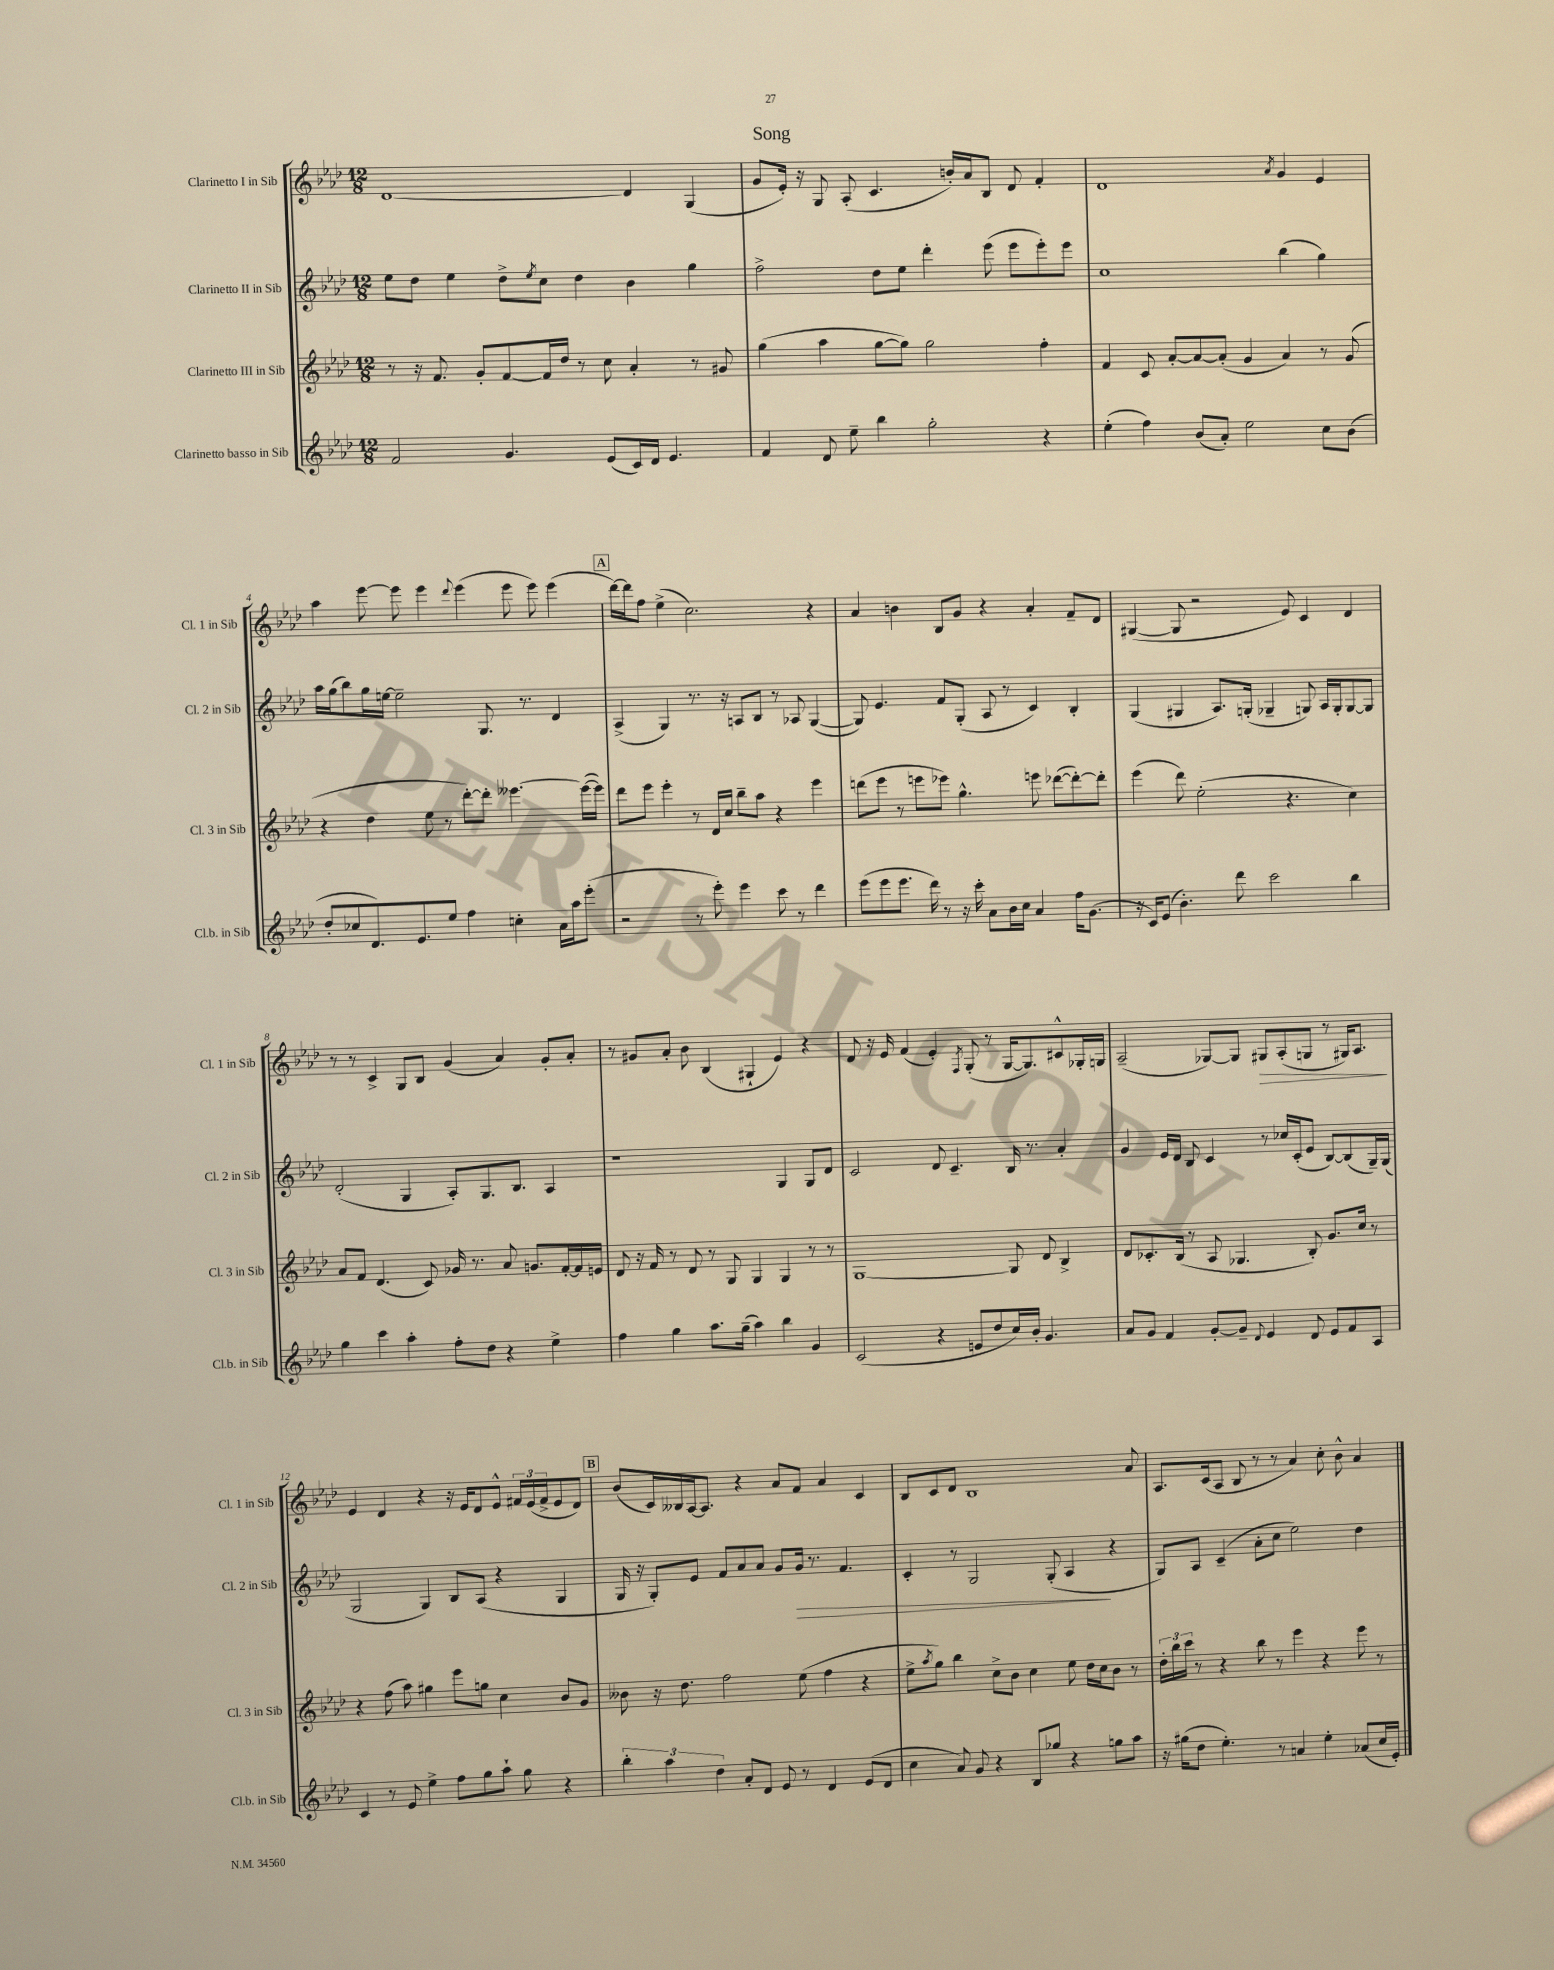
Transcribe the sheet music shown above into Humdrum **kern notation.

**kern	**kern	**kern	**kern
*staff4	*staff3	*staff2	*staff1
*clefG2	*clefG2	*clefG2	*clefG2
*k[b-e-a-d-]	*k[b-e-a-d-]	*k[b-e-a-d-]	*k[b-e-a-d-]
*M12/8	*M12/8	*M12/8	*M12/8
2f	8r	8ee-	[1d-
.	16r	8dd-	.
.	8.f	.	.
.	.	4ee-	.
.	8g'	.	.
4.g	[8f	8dd-^	.
.	.	8qee-	.
.	16f]	8cc	.
.	16dd-	.	.
.	8r	4dd-	.
(8e-	8cc	.	.
16c)	4a-'	4b-	4d-]
16d-	.	.	.
4.e-	.	.	.
.	8r	4gg	(4G
.	8g#	.	.
=	=	=	=
4f	(4gg	2ff^	8g
.	.	.	16e-')
.	.	.	16r
8d-	4aa-	.	8G
8ee-~	.	.	(8A-'
4bb-	[8gg	8dd-	4.c
.	8gg])	8ee-	.
2gg'	2gg	4ddd-'	.
.	.	.	16b')
.	.	.	16a-
.	.	(8eee-	8B-
.	.	8eee-	8d-
4r	4ff'	8eee-')	4f'
.	.	8eee-	.
=	=	=	=
(4ee-'	4f	1cc	1d-
4ff)	8c	.	.
.	[8a-'	.	.
(8b-	8a-_	.	.
8a-')	(8a-']	.	.
2ee-	4g	.	.
.	.	.	8qa-
.	4a-)	(4bb-	4g
8cc	8r	4gg)	4e-
(8b-	(8g	.	.
=	=	=	=
8dd-'	4r	16aa-	4aa-
.	.	(16gg	.
8cc-	.	8bb-)	.
8.d-)	4dd-	16gg	[8eee-
.	.	[16ee	.
.	.	2ee~]	8eee-]
8.e-	.	.	.
.	8ee-	.	4eee-
8ee-	8r	.	.
.	.	.	8qqddd-
4ff	[8ddd-')	.	(4eee-
.	8ddd-']	8.G	.
4cc'	[4.eee--	.	8eee-
.	.	8.r	.
.	.	.	8eee-)
16a-	.	4d-	(4eee-
16aa-	.	.	.
(8eee-'	(16eee--_	.	.
.	16eee--])	.	.
=	=	=	=
2r	8ddd-	(4A-^	[16ddd-)
.	.	.	16ddd-]
.	8eee-	.	8ff
.	4eee-'	4G)	(4ee-^
8r	8r	8.r	2.cc)
8eee-')	16d-	.	.
.	16cc	16r	.
4eee-	8bb-~	8A	.
.	8aa-	8B-	.
8ccc	4r	8r	.
8r	.	8A-	.
4ddd-	4eee-	([4G	4r
=	=	=	=
(8eee-	(8ddd	8G])	4a-
8eee-	8eee-	4.e-	.
8.eee-	8r	.	4b
.	8eee	.	.
16ddd-)	.	.	.
8r	8eee-)	8f	8B-
16r	4.gg^^	(8G'	8g
16ccc'	.	.	.
8a-	.	8A-	4r
16b-	.	8r	.
16cc	.	.	.
4a-	8eee	4c)	4a-'
.	([8ddd-	.	.
16ff	8ddd-'_)	4B-'	8f~
(8.g	.	.	.
.	8ddd-']	.	8d-
=	=	=	=
16r	(4eee-	(4G	([4G#
16c)	.	.	.
(8e-	.	.	.
4.b-')	8ddd-)	4G#	8G#]
.	(2ee-'	.	2r
.	.	8.A-)	.
8ddd-	.	.	.
.	.	(16G'	.
2ccc	.	4G-~	.
.	4.r	.	8e-)
.	.	8G)	4c
.	.	16A-	.
.	.	16G'	.
4bb-	4cc)	[8G	4d-
.	.	8G]	.
=	=	=	=
4gg	8a-	(2d-'	8r
.	8f	.	8r
4ccc	(4.d-	.	4c^
4aa-'	.	4G	8G
.	8c)	.	8B-
8ff'	16g-	8A-')	(4g
.	8.r	.	.
8dd-	.	8.G	.
4r	8a-	.	4a-)
.	.	8.B-	.
.	8.g	.	.
4ee-^	.	4A-	8g'
.	[16f'	.	.
.	16f]	.	8a-'
.	16e	.	.
=	=	=	=
4ff	8d-	1r	8r
.	16r	.	8g#
.	16f	.	.
4gg	8r	.	8a-'
.	8d-	.	8b-
8.aa-	8r	.	(4B-
.	8G	.	.
(16gg~	.	.	.
4aa-)	4G	.	4G#`
4bb-	4G	4G	4e-)
4g	8r	8G	4r
.	8r	8d-	.
=	=	=	=
(2c	[1G	2c	8d-
.	.	.	16r
.	.	.	16e-
.	.	.	(4f
4r	.	8d-	4e-')
.	.	4.c~	.
.	.	.	8qF
8e	.	.	(8G'
8dd-	.	.	8r
16cc)	8G]	16B-	[16G
16b-'	.	8.r	8.G])
4.g	8d-	.	.
.	4B-^	4a-'	8c#^^
.	.	.	16G-'
.	.	.	16G
=	=	=	=
8a-	8d-	4g	(2A-~
8g	8.c-'	.	.
4f	.	16e-	.
.	(16B-	16d-	.
.	8r	8B-	.
[8g'	8A-	4c	[8G-)
8g~]	4.G-	.	8G-]
8qqd-	.	.	.
4e-	.	8r	8G#
.	.	16cc-	(8A-'
.	.	(16c'	.
8d-	8B-')	8e-	8G
8e-	8.g	[8B-)	8r
8f	.	(8B-]	16G#)
.	16cc	.	8.A-
8A-	8r	16G~)	.
.	.	(16G	.
=	=	=	=
4c	4r	2G	4e-
8r	(8ff	.	4d-
8e-	8aa-)	.	.
4ee-^	4gg#	4G)	4r
8ff	8eee-	8B-	16r
.	.	.	16e-
8gg	8gg	(8A-	8d-
8aa-`	4cc	4r	8e-^^
8gg	.	.	24f#
.	.	.	(24e-
.	.	.	24f#^
4r	8b-	4G	8e-
.	8g	.	8d-)
=	=	=	=
6bb-'	8b--	16G	(8b-
.	.	16r	.
.	16r	8G')	16c)
6aa-	.	.	.
.	8.dd-	.	16B--
.	.	8e-	[16A-
.	.	.	8.A-]
6dd-	.	.	.
.	2ff	8f	.
8a-'	.	8a-	4r
8d-	.	8a-	.
8e-	.	8g	8a-
8r	(8ee-	16g	8f
.	.	8.r	.
4d-	4ff	.	4a-
.	.	4.f	.
(8e-	4r	.	4c
8d-	.	.	.
=	=	=	=
4cc	8ee-^	4c'	8B-
.	8qaa-	.	.
.	8gg)	.	8c
8a-)	4bb-	8r	8d-
8g	.	2G	1B-
4r	8cc^	.	.
.	8b-	.	.
8B-	4cc	.	.
8gg-	.	(8G'	.
4r	8ee-	4A-	.
.	16dd-	.	.
.	16cc	.	.
8gg	8b-	4r	.
8aa-	8r	.	8a-
=	=	=	=
16r	24dd-'	8G)	8.A-
.	24bb-	.	.
(16gg#	.	.	.
.	24ccc	.	.
8dd-	8r	8A-	.
.	.	.	(16c
4.ee-')	4r	(4c~	8A-
.	.	.	8B-
.	8bb-	8a-'	8r
8r	8r	8cc	8r
4a	4eee-	2ee-)	4a-)
4ee-'	4r	.	8cc'
.	.	.	8b-^^
(8a-	8eee-	4dd-	4a-
16cc	8r	.	.
16e-')	.	.	.
==	==	==	==
*-	*-	*-	*-
